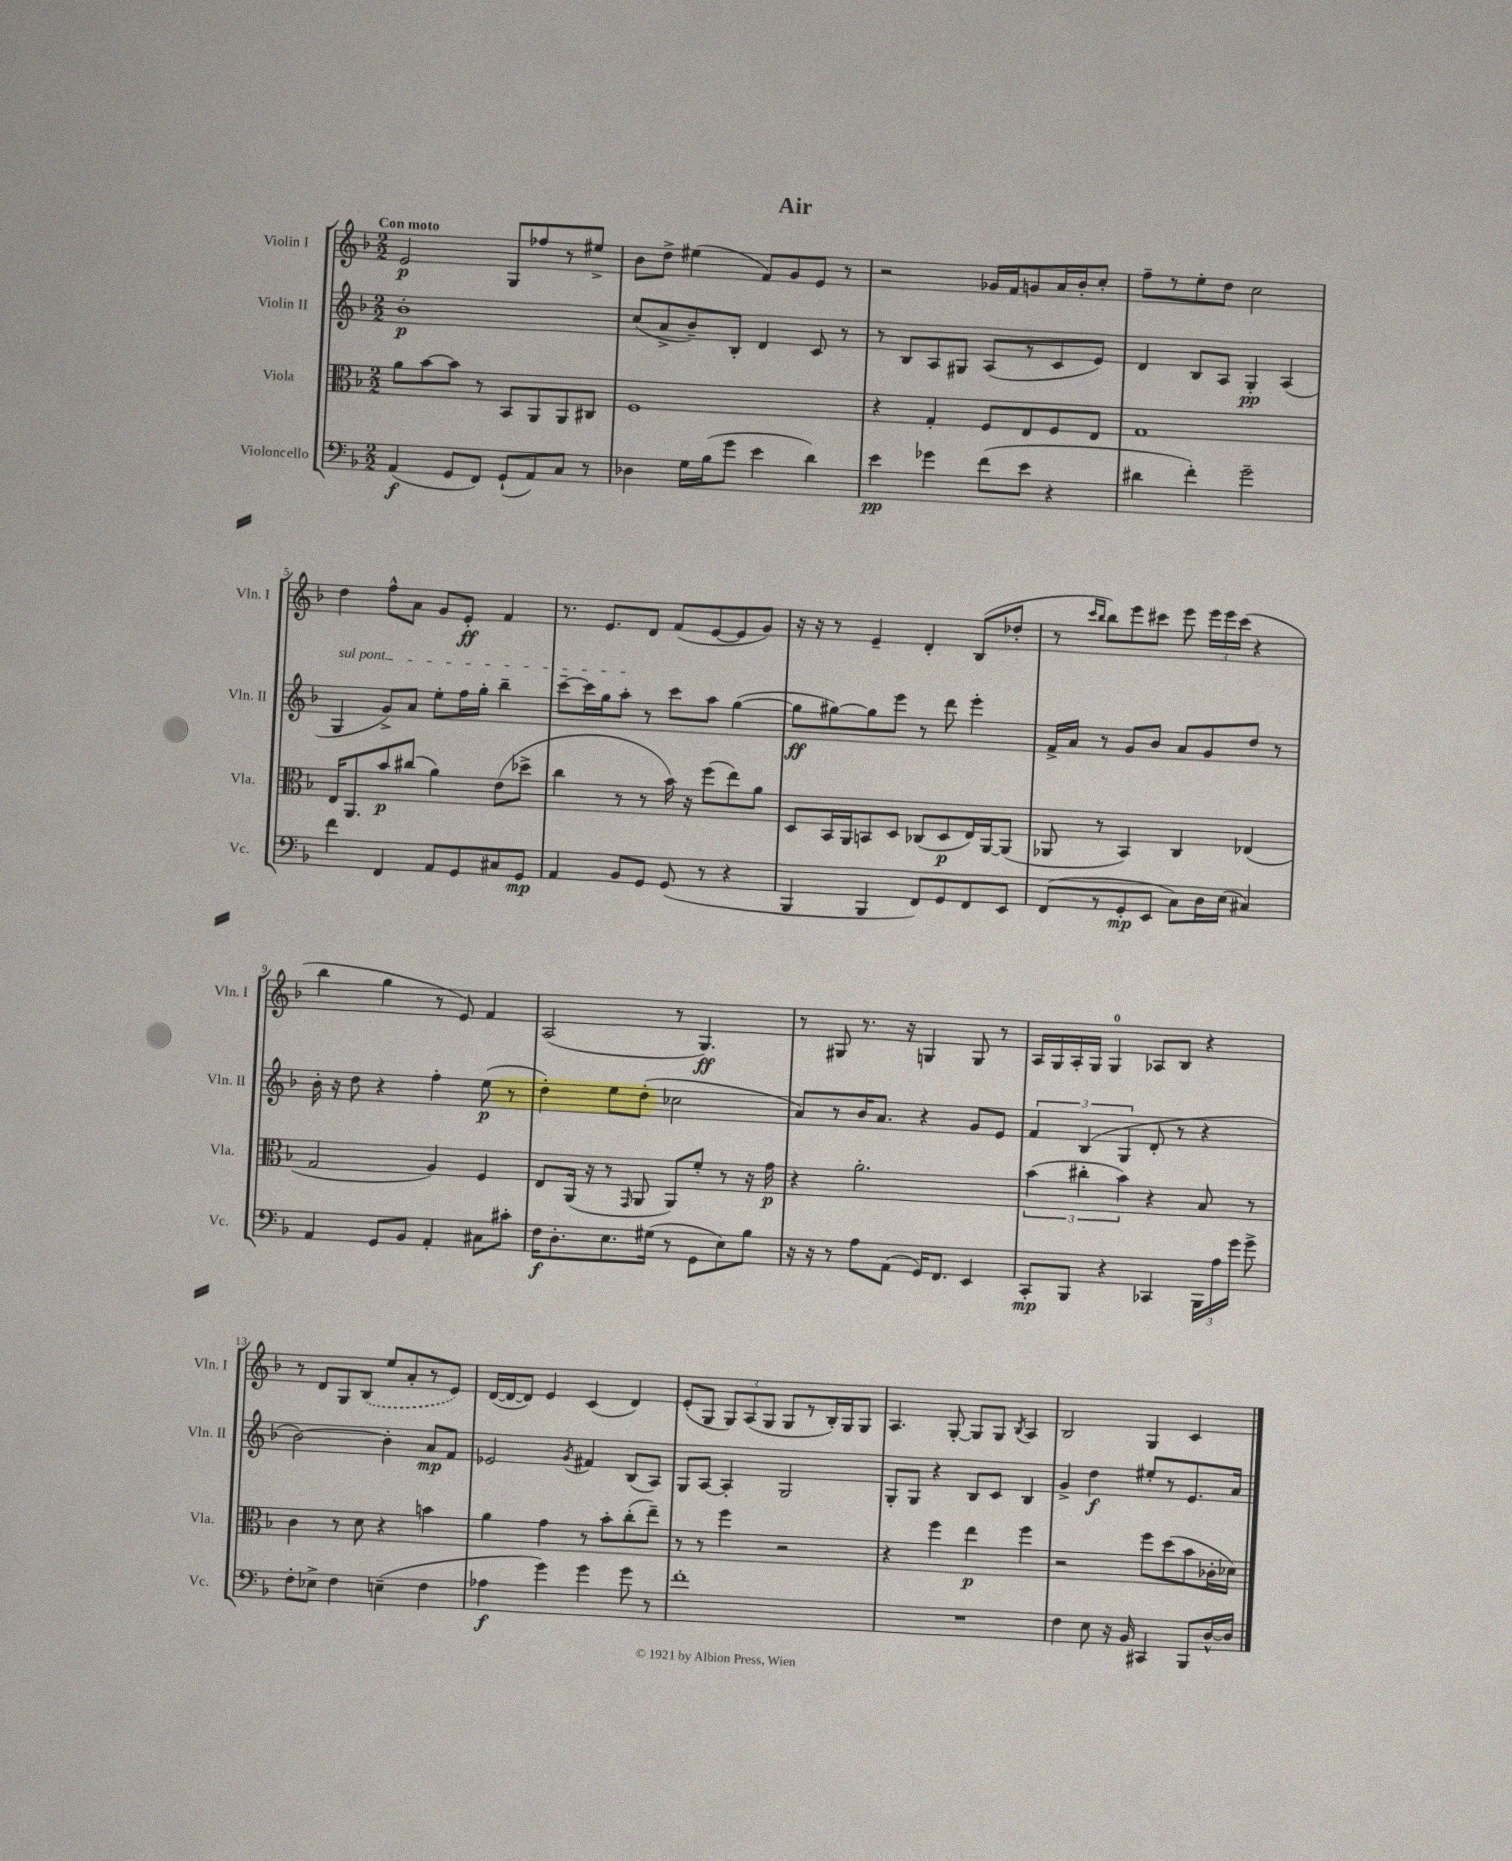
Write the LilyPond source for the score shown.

\header { title = "Air" }
<<
\new StaffGroup <<
\new Staff = "s0" \with { instrumentName = "Violin I" shortInstrumentName = "Vln. I" } {
    \clef treble \key f \major \numericTimeSignature \time 2/2 \tempo "Con moto"
    \autoBeamOff e'2\p g8[ fes''8 r8 eis''8]-> |
    bes'8[ d''8]-> eis''4( f'8[) g'8 e'8] r8 |
    r2 ges'16[ f'16 g'8 a'16 bes'16-. c''8]-. |
    f''8[-- r8 e''8-. d''8] c''2 |
    d''4 f''8[-^ a'8] g'8[ e'8]-.\ff f'4 |
    r8. e'8.[ d'8] f'8[( e'8~ e'8 g'8]) |
    r16 r16 r8 e'4-- d'4-. bes8[( des''8]-. |
    r8 \grace { c'''16[ bes''16] } bes''8[) e'''8 cis'''8] e'''8 \tuplet 3/2 { e'''16[ e'''16 cis'''16]( } r4 |
    bes''4 g''4 r8 e'8) f'4 |
    a2( r8 g4.\ff) |
    r8 gis8 r8. r16 g4 g8 r8 |
    a16[ g16 a16-. g16] g4-0 aes8[ bes8] r4 |
    r8 d'8[ g8 \once \slurDashed bes8]( e''8[ a'8-. r8 e'8]) |
    d'16[~( d'16~ d'8]) e'4 c'4( d'4) |
    e'8[-.( g8] \tuplet 3/2 { g8[) a8( g8] } g8[ r8 bes16-.) g16 g8] |
    a4. g8~-. g8[ g8] \acciaccatura { bes8 } a4 |
    bes2 g4 c'4 \bar "|." |
}
\new Staff = "s1" \with { instrumentName = "Violin II" shortInstrumentName = "Vln. II" } {
    \clef treble \key f \major \numericTimeSignature \time 2/2
    \autoBeamOff bes'1-.\p |
    c''8[( a'8-> bes'8--) bes8]-. d'4 c'8 r8 |
    r8 bes8[ a8 gis8] a8[( r8 c'8 e'8]) |
    d'4 bes8[ a8] g4-.\pp a4( |
    \once \override TextSpanner.bound-details.left.text = \markup { \italic "sul pont." } g4\startTextSpan g'8[->) a'8] e''8[-. f''16 g''16]-. bes''4-- |
    c'''8[~-- c'''16 g''16 a''8]-.\stopTextSpan r8 c'''8[ a''8] g''4~( |
    g''8[\ff gis''8~) gis''8 e'''8] r8 d'''8 e'''4-. |
    f'16[-> a'16] r8 g'8[ bes'8] a'8[ g'8 d''8] r8 |
    bes'16-. r16 d''8 r4 f''4-. e''8\p( r8 |
    d''4-.) e''8[ d''8]-.( ces''2 |
    a'8[) r8 bes'16 a'8.] r4 g'8[ e'8] |
    \tuplet 3/2 { f'4 bes4( g4 } d'8-. r8 r4 |
    bes'2~) bes'4-. a'8[\mp f'8] |
    ees'2 \acciaccatura { g'8 } fis'4 bes8[( a8]) |
    g8[ a8]~ a4-. g2 |
    g8[-. g8] r4 bes8[ c'8] bes4 |
    g'4-> d''4\f eis''8[-. r8 e'8. a'16] \bar "|." |
}
\new Staff = "s2" \with { instrumentName = "Viola" shortInstrumentName = "Vla." } {
    \clef alto \key f \major \numericTimeSignature \time 2/2
    \autoBeamOff a'8[ bes'8~ bes'8] r8 bes,8[ a,8 a,8 cis8] |
    f1 |
    r4 g4-. f8[ e8 f8 e8] |
    g1 |
    e16[ a,8. bes'8\p cis''8]( a'4) e'8[( des''8]-> |
    c''4 r8 r8 bes'16) r16 f''8[( e''8) a'8] |
    d8[ bes,16 a,16 b,8 d8] ces8[( d8\p e16) a,16~ a,8]( |
    aes,8 r8 bes,4) c4 ees4( |
    g2 a4) f4 |
    e8[ a,16]( r16 r8 \grace { g,16 } a,8 a,8[) f'8]-. r8 r16 g'16\p |
    r4 a'2.-. |
    \tuplet 3/2 { bes'4( cis''4-. bes'4) } r4 bes8 r8 |
    c'4 r8 d'8 r4 b'4 |
    a'4 g'4 r8 bes'8[-. c''8-.( e''8]--) |
    r8 r8 f''4 r2 |
    r4 f''4 e''4\p f''4 |
    r2 f''8[ d''8( bes'8 ces'16-. des'16]) \bar "|." |
}
\new Staff = "s3" \with { instrumentName = "Violoncello" shortInstrumentName = "Vc." } {
    \clef bass \key f \major \numericTimeSignature \time 2/2
    \autoBeamOff a,4\f( g,8[ f,8]) g,8[-!( a,8) c8] r8 |
    des4 g16[ bes16( g'8] e'4 d'4) |
    e'4\pp ges'4 f'8[( e'8] r4 |
    dis'4 f'4-.) g'2-- |
    f'4 f,4 a,8[ g,8 cis8 g,8]\mp |
    a,4 bes,8[ g,8] g,8( r8 r4 |
    bes,,4 bes,,4 f,8[) g,8 f,8 e,8] |
    f,8[( r8 g,8-.\mp e,8] c8[) d16 e16]( cis4) |
    a,4 g,8[ bes,8] a,4-. cis8[ cis'8]-. |
    f16[\f d8.-. e8. gis16]( r8 g,8[ e8) bes8] |
    r16 r16 r8 a8[ a,8]( g,16[) f,8.] e,4 |
    c,8[-.\mp bes,,8] r4 ces,4 \tuplet 3/2 { bes,,16[ a16 g'16] } g'8-> |
    f8[-. ees8]-> f4 e4--( f4 |
    aes4\f g'4) g'4 g'8 r8 |
    f'1-. |
    R1 |
    f4 e8 r16 bes,16 cis,4 bes,,8[ d16~-^ d16] \bar "|." |
}
>>
>>
